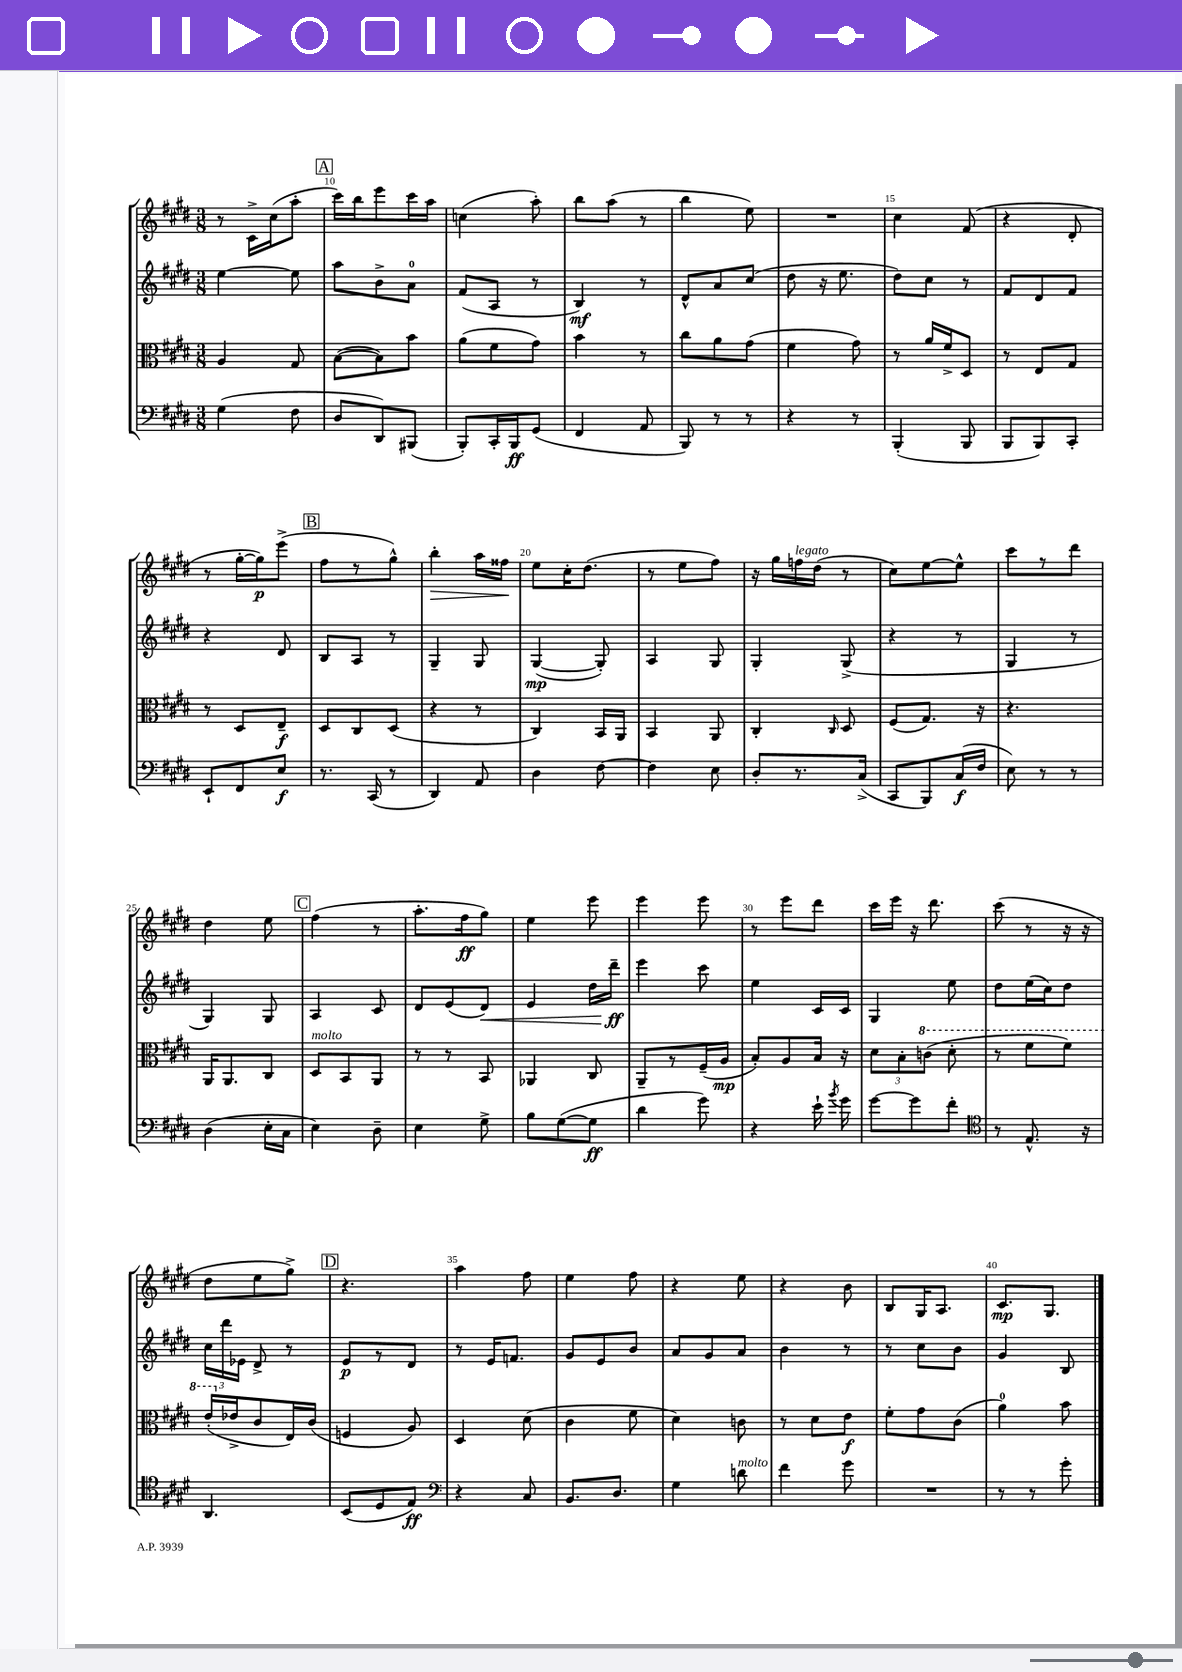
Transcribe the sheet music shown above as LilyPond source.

<<
\new StaffGroup <<
\new Staff = "s0" {
    \clef treble \key e \major \numericTimeSignature \time 3/8
    \autoBeamOff r8 cis'16[-> cis''16( a''8]-. |
    \mark \markup { \box "A" } cis'''16[) b''16 e'''8 cis'''16 a''16] |
    c''4( a''8-.) |
    b''8[ a''8]( r8 |
    b''4 e''8) |
    R4. |
    cis''4 fis'8( |
    r4 dis'8-. |
    r8 gis''16[~-. gis''16\p) e'''8]->( |
    \mark \markup { \box "B" } fis''8[ r8 gis''8]-^) |
    b''4-.\> a''16[ fisis''16]\! |
    e''8[ cis''16-. dis''8.]( |
    r8 e''8[ fis''8]) |
    r16 gis''16[ f''16^\markup { \italic "legato" } dis''16]( r8 |
    cis''8[) e''8~ e''8]-^ |
    cis'''8[ r8 dis'''8] |
    dis''4 e''8 |
    \mark \markup { \box "C" } fis''4( r8 |
    a''8.[-. fis''16\ff gis''8]) |
    e''4 e'''8 |
    e'''4 e'''8 |
    r8 e'''8[ dis'''8] |
    cis'''16[ e'''16] r16 dis'''8. |
    cis'''8( r8 r16 r16 |
    dis''8[ e''8 gis''8]->) |
    \mark \markup { \box "D" } r4. |
    a''4 fis''8 |
    e''4 fis''8 |
    r4 e''8 |
    r4 b'8 |
    b8[ gis16 a8.] |
    cis'8.[\mp gis8.] \bar "|." |
}
\new Staff = "s1" {
    \clef treble \key e \major \numericTimeSignature \time 3/8
    \autoBeamOff e''4~ e''8 |
    \mark \markup { \box "A" } a''8[ b'8-> a'8]-0 |
    fis'8[( a8] r8 |
    b4\mf) r8 |
    dis'8[-^ a'8 cis''8]( |
    dis''8 r16 e''8. |
    dis''8[) cis''8] r8 |
    fis'8[ dis'8 fis'8] |
    r4 dis'8 |
    \mark \markup { \box "B" } b8[ a8] r8 |
    gis4-- gis8 |
    gis4~\mp( gis8-.) |
    a4 gis8 |
    gis4-. gis8->( |
    r4 r8 |
    gis4 r8 |
    gis4) gis8 |
    \mark \markup { \box "C" } a4 cis'8 |
    dis'8[ e'8( dis'8]\<) |
    e'4 dis''16[ dis'''16]--\ff\! |
    e'''4 cis'''8 |
    e''4 cis'16[ cis'16] |
    gis4 e''8 |
    dis''8[ e''16( cis''16) dis''8] |
    \tuplet 3/2 { cis''16[ dis'''16 ees'16] } dis'8-> r8 |
    \mark \markup { \box "D" } e'8[\p r8 dis'8] |
    r8 e'16[ f'8.] |
    gis'8[ e'8 b'8] |
    a'8[ gis'8 a'8] |
    b'4 r8 |
    r8 cis''8[ b'8] |
    gis'4 b8 \bar "|." |
}
\new Staff = "s2" {
    \clef alto \key e \major \numericTimeSignature \time 3/8
    \autoBeamOff a4 gis8 |
    \mark \markup { \box "A" } b8[~( b8) b'8] |
    a'8[( fis'8 gis'8]) |
    b'4 r8 |
    cis''8[ a'8 gis'8]( |
    fis'4 gis'8) |
    r8 a'16[ fis'16-> dis8] |
    r8 e8[ gis8] |
    r8 dis8[ e8]--\f |
    \mark \markup { \box "B" } dis8[ cis8 dis8]( |
    r4 r8 |
    cis4) b,16[ a,16] |
    b,4 a,8 |
    cis4-. \grace { cis16 } dis8 |
    fis8[( gis8.]) r16 |
    r4. |
    a,16[ a,8. cis8] |
    \mark \markup { \box "C" } dis8[^\markup { \italic "molto" } b,8 a,8] |
    r8 r8 b,8 |
    aes,4 cis8 |
    a,8[-- r8 fis16--( a16]\mp |
    b8[-.) a8 b16] r16 |
    \tuplet 3/2 { dis'8[ b8-. \ottava #1 c''8]( } dis''8-. |
    r8 fis''8[ fis''8]) |
    e''16[-.( \ottava #0 ees'16-> cis'8 e16) cis'16]( |
    \mark \markup { \box "D" } f4 a8) |
    dis4 dis'8( |
    cis'4 fis'8 |
    dis'4) c'8 |
    r8 dis'8[ e'8]\f |
    fis'8[-. gis'8 cis'8]( |
    a'4-0) b'8 \bar "|." |
}
\new Staff = "s3" {
    \clef bass \key e \major \numericTimeSignature \time 3/8
    \autoBeamOff gis4( fis8 |
    \mark \markup { \box "A" } dis8[ dis,8) bis,,8]( |
    b,,8[-.) cis,16-. b,,16\ff gis,8]( |
    fis,4 a,8 |
    b,,8) r8 r8 |
    r4 r8 |
    b,,4-.( b,,8 |
    b,,8[ b,,8) cis,8]-. |
    e,8[-! fis,8 e8]\f |
    \mark \markup { \box "B" } r8. cis,16( r8 |
    dis,4) a,8 |
    dis4 fis8~ |
    fis4 e8 |
    dis8[-. r8. cis16]->( |
    cis,8[ b,,8) cis16\f( fis16] |
    e8) r8 r8 |
    dis4( e16[-. cis16] |
    \mark \markup { \box "C" } e4) dis8-- |
    e4 gis8-> |
    b8[ gis8~( gis8]\ff |
    dis'4 gis'8) |
    r4 e'16-! \acciaccatura { b'8 } gis'16 |
    gis'8[~ gis'8 fis'8]-. |
    \clef tenor r8 e8.-^ r16 |
    a,4. |
    \mark \markup { \box "D" } b,8[( dis8 e8]\ff) |
    \clef bass r4 cis8 |
    b,8.[ dis8.] |
    gis4 d'8^\markup { \italic "molto" } |
    fis'4 gis'8 |
    R4. |
    r8 r8 gis'8-. \bar "|." |
}
>>
>>
\layout { \context { \Score currentBarNumber = #9 \override BarNumber.break-visibility = ##(#f #t #t) barNumberVisibility = #(every-nth-bar-number-visible 5) } }
